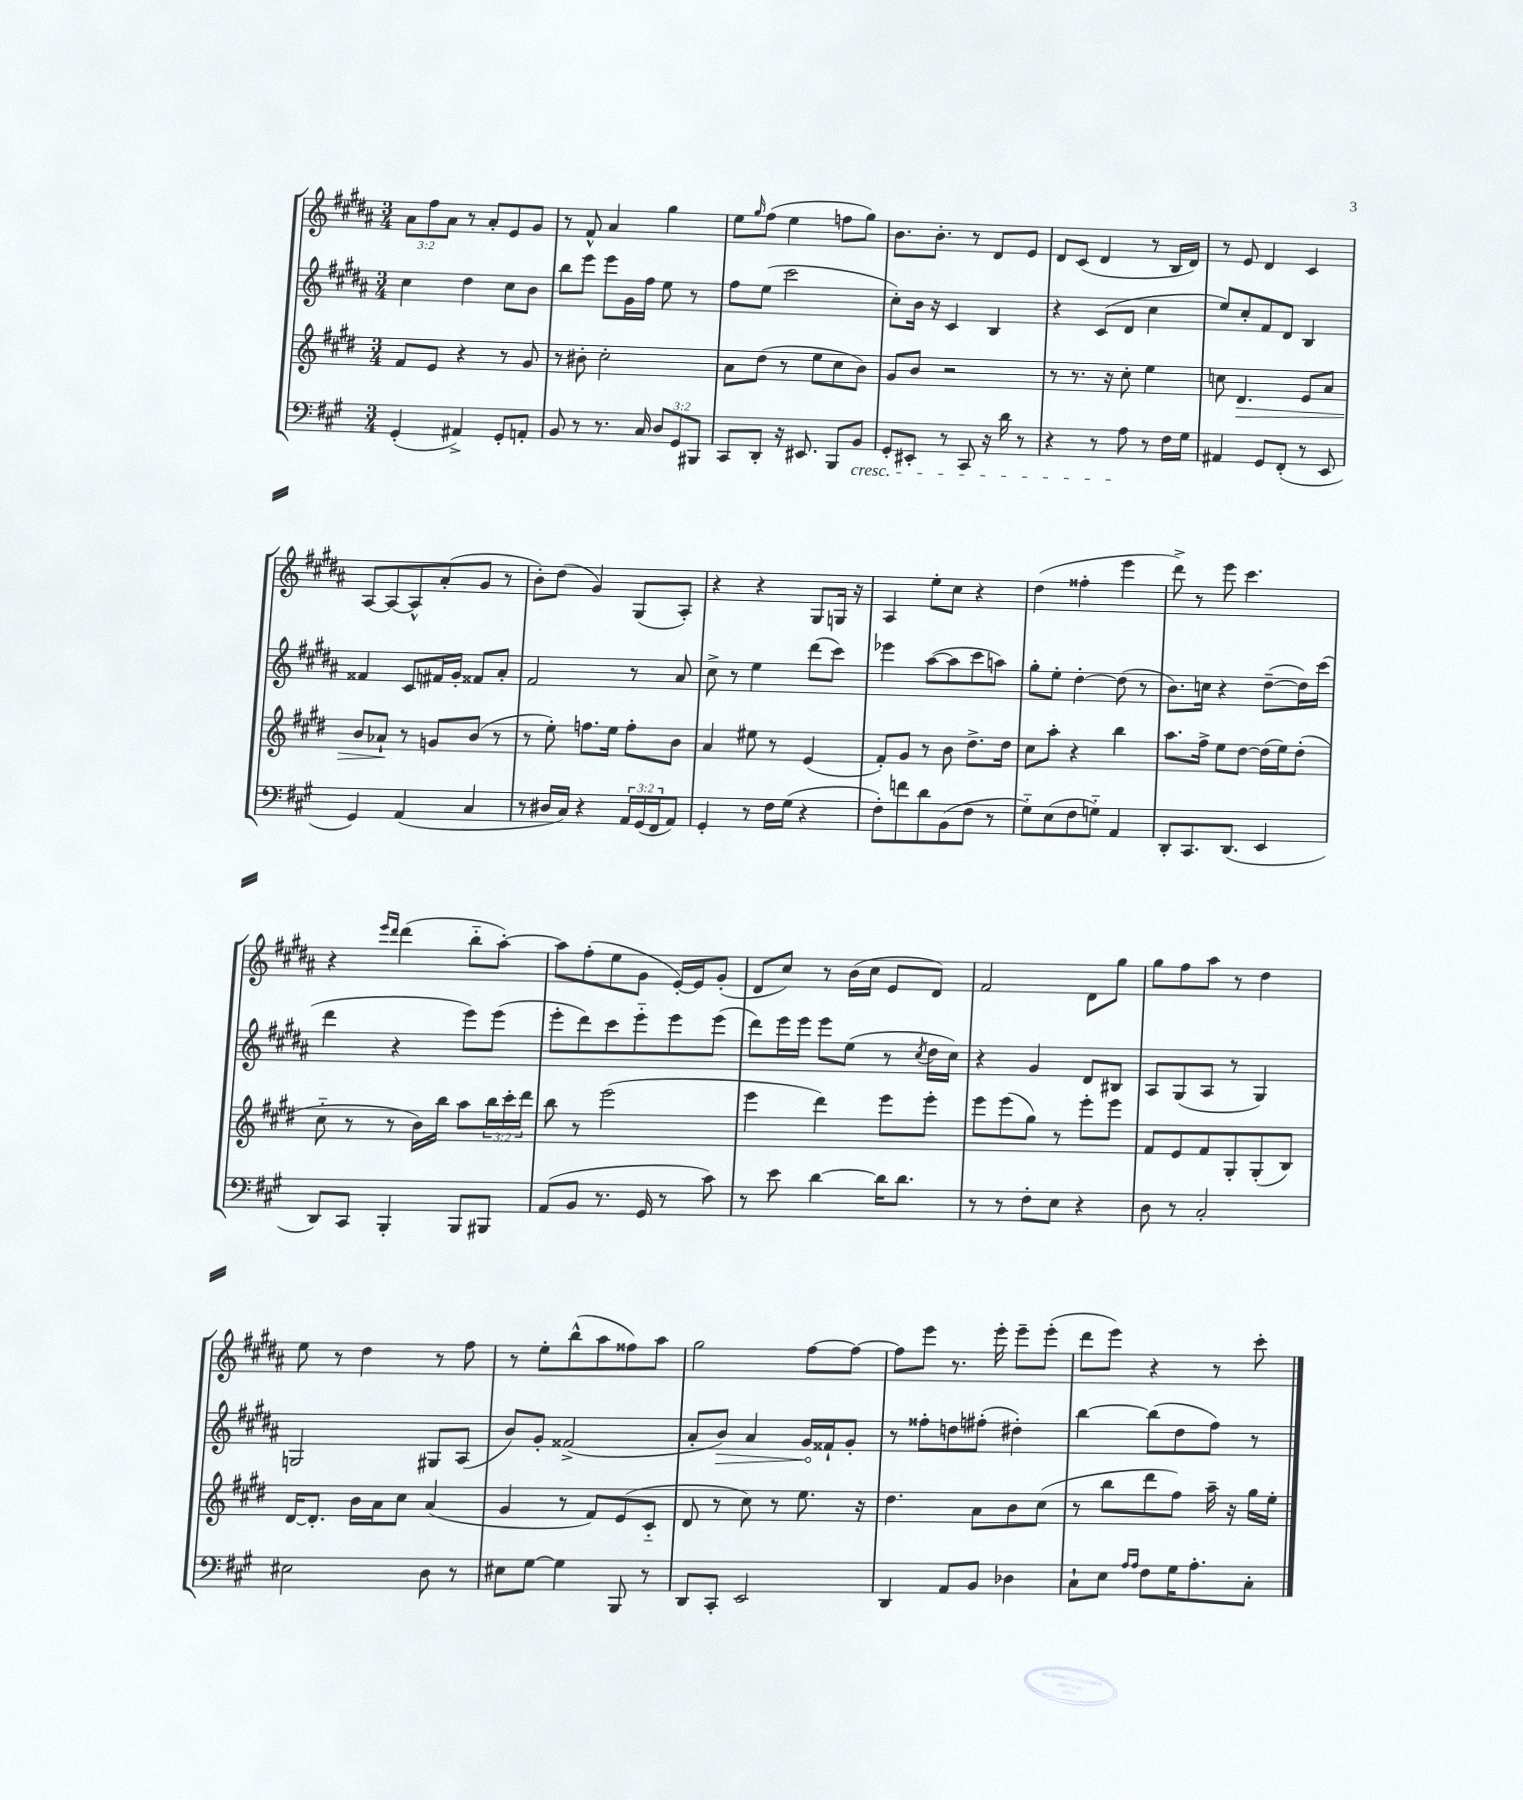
<<
\new StaffGroup <<
\new Staff = "s0" {
    \clef treble \key b \major \numericTimeSignature \time 3/4 \override Staff.TupletNumber.text = #tuplet-number::calc-fraction-text
    \tuplet 3/2 { ais'8 fis''8 ais'8 } r8 ais'8-. e'8 gis'8 |
    r8 fis'8-^ ais'4 gis''4 |
    e''8 \grace { gis''16 } fis''8( e''4 f''8 gis''8) |
    b'8. b'8.-. r8 dis'8 e'8 |
    dis'8 cis'8( dis'4 r8 b16 dis'16) |
    r8 e'8 dis'4 cis'4 |
    ais8~ ais8~ ais8-^ ais'8-.( gis'8 r8 |
    b'8-.) dis''8( gis'4) gis8( ais8-.) |
    r4 r4 gis8 g16 r16 |
    ais4 e''8-. cis''8 r4 |
    dis''4( fisis''4-. e'''4 |
    dis'''8->) r8 e'''8 cis'''4. |
    r4 \grace { e'''16 dis'''16 } dis'''4( b''8-_ ais''8~-.) |
    ais''8 fis''8-.( e''8 gis'8 e'16~-.) e'16 gis'8-.( |
    dis'8 cis''8) r8 b'16( cis''16 e'8 dis'8) |
    fis'2 dis'8 gis''8 |
    gis''8 fis''8 ais''8 r8 dis''4 |
    e''8 r8 dis''4 r8 fis''8 |
    r8 e''8-. b''8-^( ais''8 fisis''8) ais''8 |
    gis''2 fis''8~ fis''8~ |
    fis''8 e'''8 r8. e'''16-. e'''8-- e'''8-.( |
    dis'''8 e'''8) r4 r8 cis'''8-. \bar "|." |
}
\new Staff = "s1" {
    \clef treble \key b \major \numericTimeSignature \time 3/4
    cis''4 dis''4 cis''8 b'8 |
    b''8 e'''8 e'''8 gis'16 fis''16 e''8 r8 |
    fis''8 e''8( cis'''2 |
    cis''8-.) b'16 r16 cis'4 b4 |
    r4 cis'8( dis'8 cis''4 |
    e''8) cis''8-. fis'8 dis'8 b4 |
    fisis'4 cis'8 fis'16 gis'16-. fisis'8 ais'8-. |
    fis'2 r8 ais'8 |
    cis''8-> r8 e''4 dis'''8( cis'''8) |
    ees'''4 ais''8~( ais''8 cis'''8 a''8) |
    gis''8-. e''8-. dis''4~-. dis''8( r8 |
    b'8.) c''16 r4 dis''8~--( dis''16) cis'''16( |
    dis'''4 r4 e'''8) e'''8( |
    e'''8-. dis'''8) cis'''8 e'''8-_ e'''8 e'''8( |
    dis'''8) e'''16 e'''16 e'''8 e''8( r8 \acciaccatura { cis''8 } dis''16 cis''16) |
    r4 gis'4 dis'8 bis8 |
    ais8 gis8( ais8 r8 gis4) |
    g2 gis8 ais8( |
    b'8) gis'8-. fisis'2->( |
    ais'8-. \once \override Hairpin.circled-tip = ##t b'8\>) ais'4 gis'16\! fisis'16-! gis'8-. |
    r8 fisis''8-. d''8 fis''8-.( dis''4-.) |
    b''4~ b''8( dis''8 fis''8) r8 \bar "|." |
}
\new Staff = "s2" {
    \clef treble \key e \major \numericTimeSignature \time 3/4 \override Staff.TupletNumber.text = #tuplet-number::calc-fraction-text
    fis'8 e'8 r4 r8 gis'8 |
    r8 bis'8-. cis''2-. |
    a'8 dis''8( r8 e''8 cis''8 b'8) |
    gis'8 b'8 r2 |
    r8 r8. r16 cis''8-. e''4 |
    c''8 dis'4.\> e'8 a'8 |
    b'8 aes'8-!\! r8 g'8 b'8( r8 |
    r8 e''8-.) f''8. e''16 f''8-. b'8 |
    a'4 eis''8 r8 e'4( |
    fis'8-.) gis'8 r8 b'8 dis''8.-> dis''16 |
    cis''8 a''8-. r4 b''4 |
    a''8. fis''16-> e''8 dis''8~ dis''16( e''16) dis''8-.( |
    cis''8-_ r8 r8 b'16) b''16 a''8 \tuplet 3/2 { b''16 cis'''16-. dis'''16 } |
    b''8 r8 e'''2( |
    e'''4 dis'''4) e'''8 e'''8-. |
    e'''8 e'''8( gis''8) r8 e'''8-. e'''8 |
    fis'8 e'8 fis'8 gis8-. gis8-.( b8) |
    dis'16~ dis'8.-. b'16 a'16 cis''8 a'4( |
    gis'4 r8 fis'8) e'8( cis'8-_ |
    dis'8 r8 cis''8) r8 e''8. r16 |
    dis''4. a'8 b'8 cis''8( |
    r8 b''8 dis'''8 fis''8) a''16-- r16 gis''16 e''16-. \bar "|." |
}
\new Staff = "s3" {
    \clef bass \key a \major \numericTimeSignature \time 3/4 \override Staff.TupletNumber.text = #tuplet-number::calc-fraction-text
    gis,4-.( ais,4->) gis,8-. a,8-. |
    b,8 r8 r8. cis16 \tuplet 3/2 { d8 gis,8 bis,,8 } |
    cis,8 d,8-. r16 eis,8. b,,8 b,8\cresc |
    gis,8-. eis,8-. r8 cis,8 r16 d'16 r8 |
    r4 r8 a8\! r8 fis16 gis16 |
    ais,4 gis,8 fis,8-.( r8 e,8 |
    gis,4) a,4( cis4 |
    r8 dis16 cis16) r4 \tuplet 3/2 { a,16 gis,16( fis,16 } a,8) |
    gis,4-. r8 fis16 gis16( r4 |
    fis8-.) f'8 d'8 b,8( fis8 r8 |
    gis8-_) e8( fis8 g8-_) a,4 |
    d,8-. cis,8. d,8.( e,4 |
    d,8) cis,8 b,,4-. b,,8 bis,,8 |
    a,8( b,8 r8. gis,16 r8 cis'8) |
    r8 e'8 d'4~ d'16 d'8. |
    r8 r8 fis8-. e8 r4 |
    d8 r8 cis2-. |
    eis2 d8 r8 |
    eis8 gis8~ gis4 b,,8 r8 |
    d,8 cis,8-. e,2 |
    d,4 a,8 b,8 des4 |
    cis8-! e8 \grace { a16 a16 } fis8 gis16 a8.-. cis8-. \bar "|." |
}
>>
>>
\layout { \context { \Score \remove "Bar_number_engraver" } }
